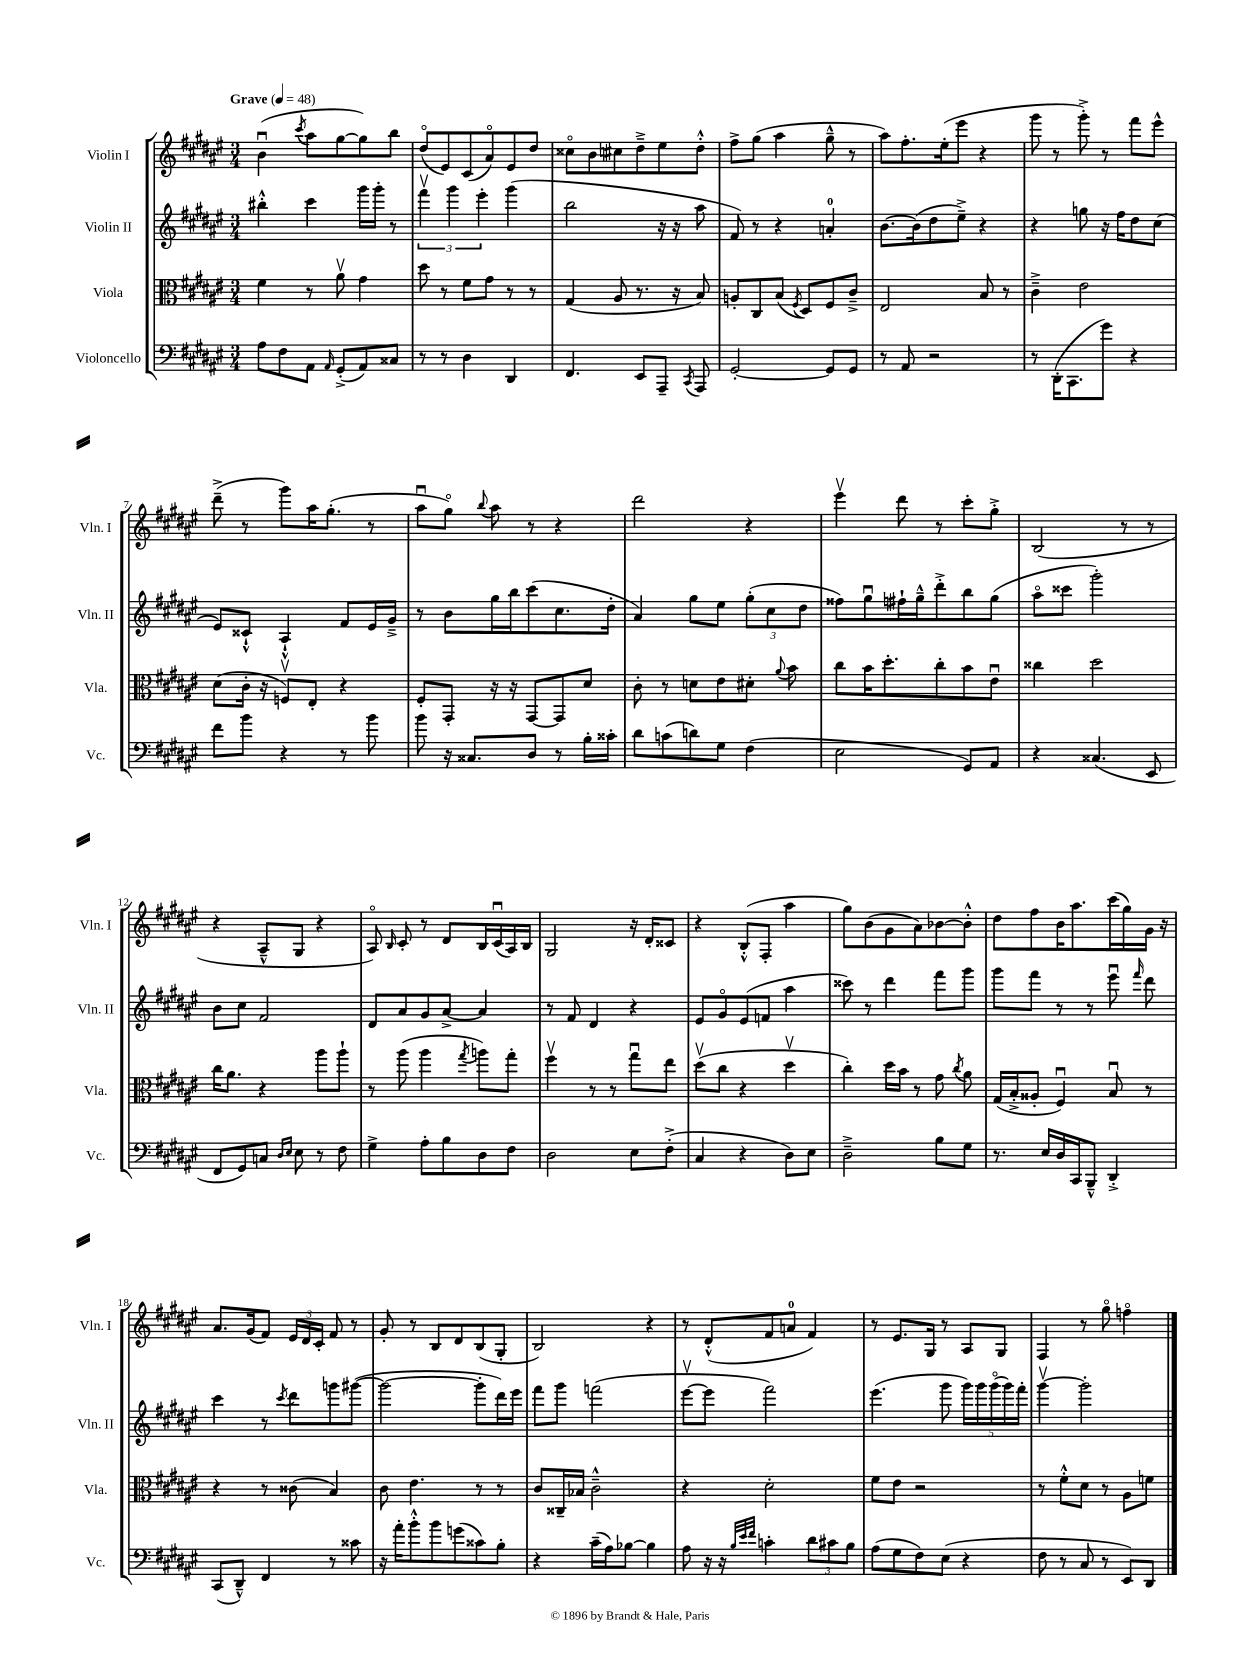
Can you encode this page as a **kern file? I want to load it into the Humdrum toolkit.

**kern	**kern	**kern	**kern
*staff4	*staff3	*staff2	*staff1
*clefF4	*clefC3	*clefG2	*clefG2
*k[f#c#g#d#a#e#]	*k[f#c#g#d#a#e#]	*k[f#c#g#d#a#e#]	*k[f#c#g#d#a#e#]
*M3/4	*M3/4	*M3/4	*M3/4
*MM48	*MM48	*MM48	*MM48
8A#	4f#	4bb#'^^	(4bu
8F#	.	.	.
.	.	.	8qccc#
8AA#	8r	4ccc#	8aa#
16qqAA#	.	.	.
(8GG#'^	8a#v	.	[8gg#
8AA#)	4g#	16ggg#	8gg#])
.	.	16ggg#'	.
8C##	.	8r	8bb
=	=	=	=
8r	8dd#	6fff#v	(8dd#o
8r	8r	.	8e#)
.	.	6ggg#	.
4D#	8f#	.	(8c#
.	.	6eee#'	.
.	8g#	.	8a#o)
4DD#	8r	(4ggg#	8e#
.	8r	.	8dd#
=	=	=	=
4.FF#	(4G#	2bb	8cc##o
.	.	.	8b
.	8A#	.	8cc#
8EE#	8.r	.	8dd#~^
8AAA#~	.	16r	8ee#
.	16r	16r	.
8qCC#	.	.	.
8AAA#	8B)	8aa#	8dd#'^^
=	=	=	=
[2GG#'	8A'	8f#)	8ff#^
.	8C#	8r	(8gg#
.	(8B	4r	4aa#
.	8qF#	.	.
.	8D#)	.	.
8GG#]	8F#	4a'	8gg#~^^
8GG#	8c#~^	.	8r
=	=	=	=
8r	2E#	[8.b	8aa#)
8AA#	.	.	8.ff#'
.	.	(16b]	.
2r	.	8dd#	.
.	.	.	(16ee#'
.	.	8ee#~^)	8eee#
.	8B	4r	4r
.	8r	.	.
=	=	=	=
8r	4c#~^	4r	8ggg#
(16DD#'	.	.	8r
8.CC#	.	.	.
.	2e#	8gg	8ggg#'^)
8g#)	.	16r	8r
.	.	16ff#	.
4r	.	8dd#	8fff#
.	.	(8cc#	8eee#^^
=	=	=	=
8f#	(8d#	8e#)	(8ddd#~^
8b	16c#'	8c##`^^	8r
.	16r	.	.
4r	8Fv)	4A#`^^	8ggg#)
.	8E#'	.	16aa#
.	.	.	(8.gg#'
8r	4r	8f#	.
8b	.	16e#	8r
.	.	16g#~^	.
=	=	=	=
8b	8F#'	8r	8aa#u
16r	8GG#'	8b	8gg#o)
8.C##	.	.	.
.	.	.	8qqbb
.	16r	16gg#	8aa#
.	16r	16bb	.
8D#	[8GG#	(8ccc#	8r
8r	8GG#]	8.cc#	4r
16B'	8d#	.	.
16c##'	.	16dd#'	.
=	=	=	=
8d#	8c#'	4a#)	2ddd#
(8c	8r	.	.
8d)	8d	8gg#	.
8G#	8e#	8ee#	.
(4F#	8d#'	(12gg#'	4r
.	.	12cc#	.
.	8qqa#	.	.
.	8b	.	.
.	.	12dd#	.
=	=	=	=
2E#	8cc#	8ff##)	4eee#v
.	16b	8gg#u	.
.	8.dd#'	.	.
.	.	16ff#`	8ddd#
.	.	16gg#~^^	.
.	8cc#'	8ddd#'^	8r
8GG#)	8b	8bb	8ccc#'
8AA#	8e#u	(8gg#	8gg#'^
=	=	=	=
4r	4cc##	8aa#o	(2B
.	.	8ccc##	.
(4.C##	2dd#	2ggg#')	.
.	.	.	8r
8EE#	.	.	8r
=	=	=	=
8FF#	16cc#	8b	4r
.	8.a#	.	.
8GG#)	.	8cc#	.
8C	4r	2f#	8A#~^^
16qqD#	.	.	.
16qqE#	.	.	.
8E#	.	.	8G#
8r	8aa#	.	4r
8F#	8aa#`	.	.
=	=	=	=
4G#^	8r	8d#	8A#o)
.	.	.	16qqB
.	(8aa#	8a#	8c#'
8A#'	4aa#	8g#	8r
8B	.	[8a#^	8d#
.	8qgg#	.	.
8D#	8aa)	4a#]	16B
.	.	.	(16c#u
8F#	8gg#'	.	16A#)
.	.	.	16B
=	=	=	=
2D#	4ff#v	8r	2G#
.	.	8f#	.
.	8r	4d#	.
.	8r	.	.
8E#	8gg#u	4r	16r
.	.	.	16d#'
(8F#'^	8ee#	.	8c##
=	=	=	=
4C#	(8dd#v	8e#	4r
.	8cc#	8g#o	.
4r	4r	(8e#	(8B'^^
.	.	8f	8F#'
8D#)	4dd#v	4aa#	4aa#
8E#	.	.	.
=	=	=	=
2D#~^	4cc#')	8ccc##)	8gg#)
.	.	8r	(8b
.	16dd#	4ddd#	8g#
.	16b	.	.
.	8r	.	8a#)
8B	8g#	8fff#	[8b-
.	8qcc#	.	.
8G#	8a#	8ggg#	8b-'^^]
=	=	=	=
8.r	(16G#	8ggg#	8dd#
.	16B'^	.	.
.	8A##'	8fff#	8ff#
16E#	.	.	.
16D#	4F#u)	8r	16b
16CC#	.	.	8.aa#
8BBB~^^	.	8r	.
4DD#'^	8Bu	8eee#u	(16ccc#
.	.	.	16gg#)
.	.	16qqfff#	.
.	8r	8ddd#	16g#
.	.	.	16r
=	=	=	=
(8CC#	4r	4ccc#	8.a#
8DD#~^^)	.	.	.
.	.	.	(16g#
4FF#	8r	8r	8f#)
.	.	8qccc#	.
.	(8c##	8ddd#	24e#
.	.	.	24d#
.	.	.	24c#'
8r	4B)	8ggg	8f#
8c##	.	([8ggg#	8r
=	=	=	=
16r	8c#	2ggg#_	8g#'
16a#'	.	.	.
8b'^^	4.e#	.	8r
8b	.	.	8B
(8g	.	.	8d#
8c##)	8r	8ggg#']	(8B
8B'	8r	16ddd#)	8G#'
.	.	16eee#	.
=	=	=	=
4r	8c#	8fff#	2B)
.	16C##~	8ggg#	.
.	16B-	.	.
(16c#~	2c#~^^	(2fff	.
16A#)	.	.	.
[8B-	.	.	.
4B-]	.	.	4r
=	=	=	=
8A#	4r	[8eee#v	8r
16r	.	8eee#]	(8d#'^^
16r	.	.	.
32qqB	.	.	.
32qqe#	.	.	.
32qqf#	.	.	.
4c'	2d#'	2fff#)	8f#
.	.	.	8a
12d#	.	.	4f#)
12c#	.	.	.
12B	.	.	.
=	=	=	=
(8A#	8f#	(4.eee#	8r
8G#	8e#	.	8.e#
8F#)	2r	.	.
.	.	.	16G#
(8E#	.	8ggg#	8r
4r	.	20ggg#)	8A#
.	.	20ggg#	.
.	.	(20ggg#o	.
.	.	.	8G#
.	.	20ggg#)	.
.	.	20fff#'	.
=	=	=	=
8F#	8r	[4ggg#v	4F#
8r	8f#'^^	.	.
8C#	8d#	2ggg#']	8r
8r	8r	.	8gg#o
8EE#)	8A#	.	4ffo
8DD#	8f	.	.
==	==	==	==
*-	*-	*-	*-
